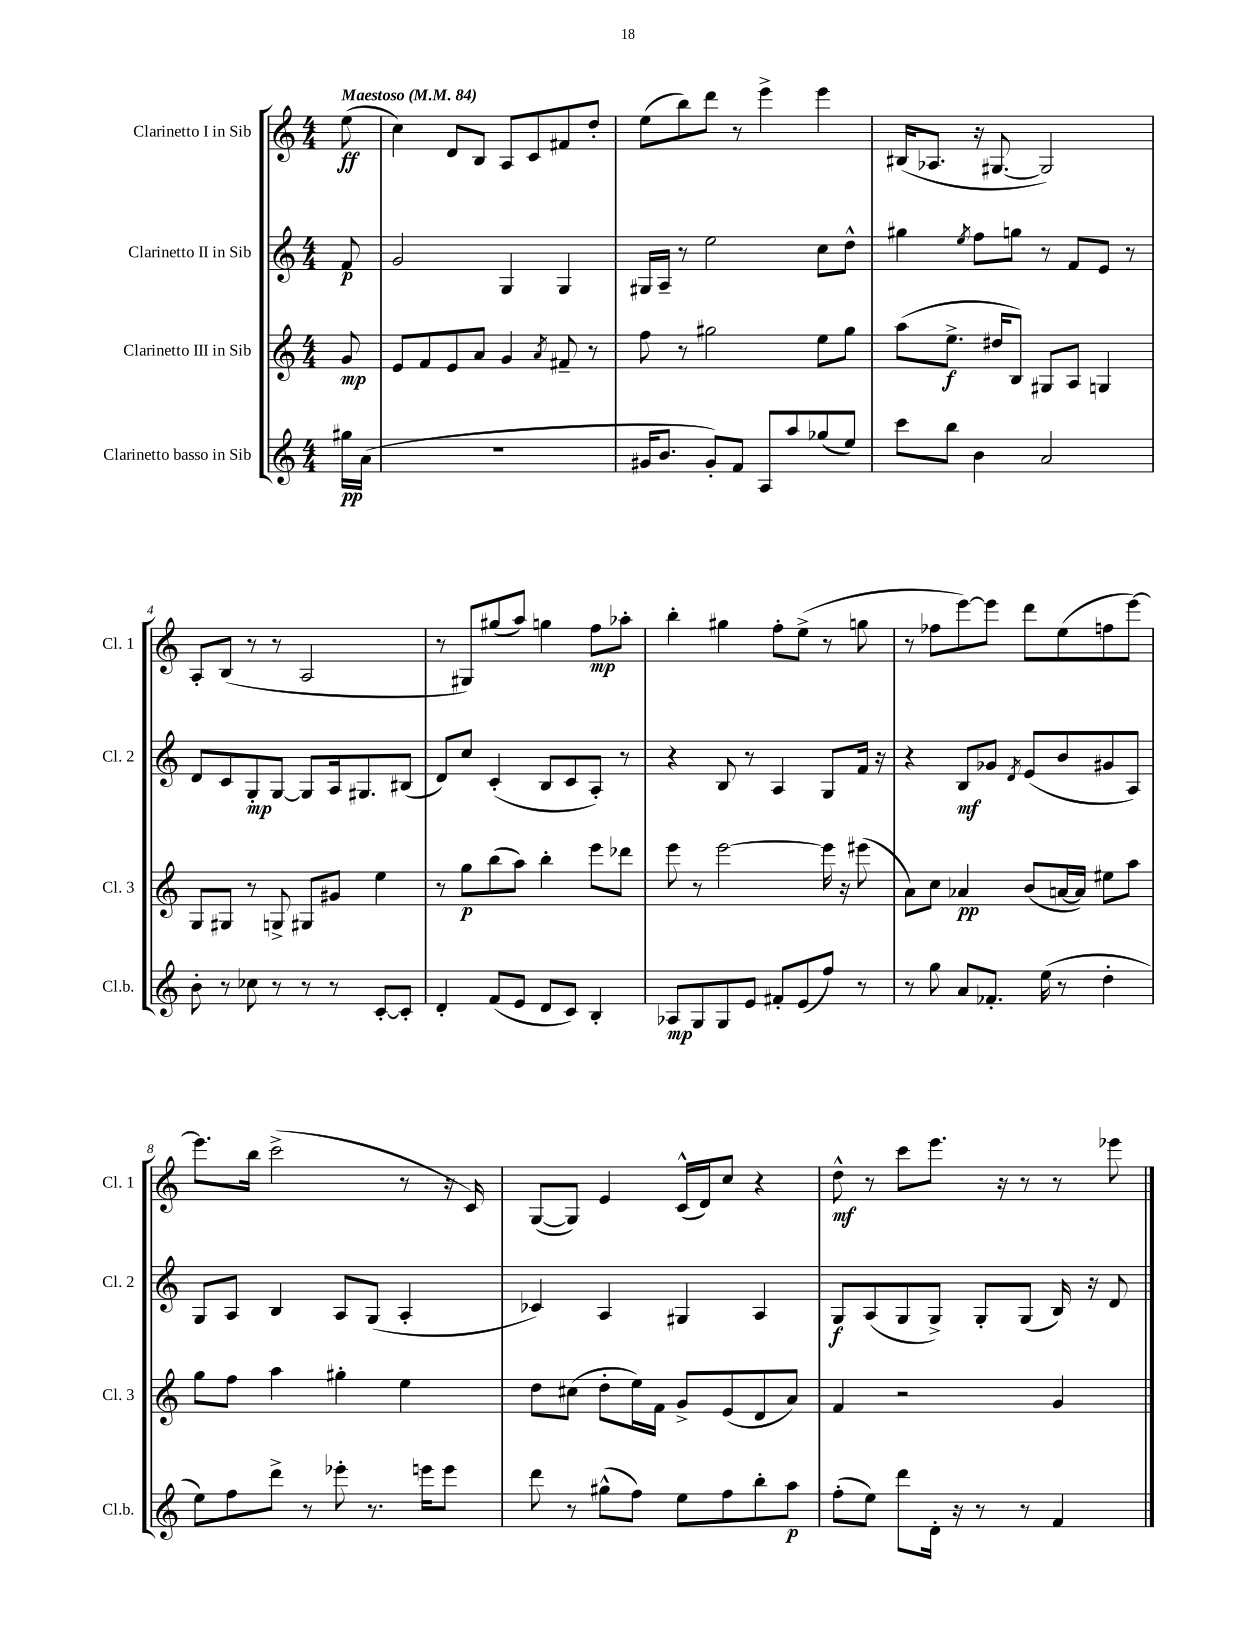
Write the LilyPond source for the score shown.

<<
\new StaffGroup <<
\new Staff = "s0" \with { instrumentName = "Clarinetto I in Sib" shortInstrumentName = "Cl. 1" } {
    \clef treble \key c \major \numericTimeSignature \time 4/4 \partial 8 \tempo "Maestoso" 4 = 84
    e''8\ff( |
    c''4) d'8 b8 a8 c'8 fis'8 d''8-. |
    e''8( b''8) d'''8 r8 e'''4-> e'''4 |
    bis16( aes8. r16 gis8.~ gis2) |
    a8-. b8( r8 r8 a2 |
    r8 gis8) gis''8( a''8) g''4 f''8\mp aes''8-. |
    b''4-. gis''4 f''8-. e''8->( r8 g''8 |
    r8 fes''8 e'''8~) e'''8 d'''8 e''8( f''8 e'''8~) |
    e'''8. b''16 c'''2->( r8 r16 c'16) |
    g8~( g8) e'4 c'16-^( d'16) c''8 r4 |
    d''8-^\mf r8 c'''8 e'''8. r16 r8 r8 ees'''8 \bar "|." |
}
\new Staff = "s1" \with { instrumentName = "Clarinetto II in Sib" shortInstrumentName = "Cl. 2" } {
    \clef treble \key c \major \numericTimeSignature \time 4/4 \partial 8
    f'8\p |
    g'2 g4 g4 |
    gis16 a16-- r8 e''2 c''8 d''8-^ |
    gis''4 \acciaccatura { e''8 } f''8 g''8 r8 f'8 e'8 r8 |
    d'8 c'8 g8-.\mp g8~ g8 a16 gis8. bis8( |
    d'8) c''8 c'4-.( b8 c'8 a8-.) r8 |
    r4 b8 r8 a4 g8 f'16 r16 |
    r4 b8\mf ges'8 \acciaccatura { d'8 } e'8( b'8 gis'8 a8) |
    g8 a8 b4 a8 g8( a4-. |
    ces'4) a4 gis4 a4 |
    g8\f a8( g8 g8->) g8-. g8( b16) r16 d'8 \bar "|." |
}
\new Staff = "s2" \with { instrumentName = "Clarinetto III in Sib" shortInstrumentName = "Cl. 3" } {
    \clef treble \key c \major \numericTimeSignature \time 4/4 \partial 8
    g'8\mp |
    e'8 f'8 e'8 a'8 g'4 \acciaccatura { a'8 } fis'8-- r8 |
    f''8 r8 gis''2 e''8 gis''8 |
    a''8( e''8.->\f dis''16 b8) gis8 a8 g4 |
    g8 gis8 r8 g8-> gis8 gis'8 e''4 |
    r8 g''8\p b''8( a''8) b''4-. e'''8 des'''8 |
    e'''8 r8 e'''2~ e'''16 r16 eis'''8( |
    a'8) c''8 aes'4\pp b'8( a'16~ a'16) eis''8 a''8 |
    g''8 f''8 a''4 gis''4-. e''4 |
    d''8 cis''8( d''8-. e''16) f'16 g'8-> e'8( d'8 a'8) |
    f'4 r2 g'4 \bar "|." |
}
\new Staff = "s3" \with { instrumentName = "Clarinetto basso in Sib" shortInstrumentName = "Cl.b." } {
    \clef treble \key c \major \numericTimeSignature \time 4/4 \partial 8
    gis''16\pp a'16( |
    R1 |
    gis'16 b'8. gis'8-.) f'8 a8 a''8 ges''8( e''8) |
    c'''8 b''8 b'4 a'2 |
    b'8-. r8 ces''8 r8 r8 r8 c'8~-. c'8-. |
    d'4-. f'8( e'8 d'8 c'8) b4-. |
    aes8\mp g8 g8 e'8 fis'8-. e'8( f''8) r8 |
    r8 g''8 a'8 fes'8.-. e''16( r8 d''4-. |
    e''8) f''8 d'''8-> r8 ees'''8-. r8. e'''16 e'''8 |
    d'''8 r8 gis''8-^( f''8) e''8 f''8 b''8-. a''8\p |
    f''8-.( e''8) d'''8 d'16-. r16 r8 r8 f'4 \bar "|." |
}
>>
>>
